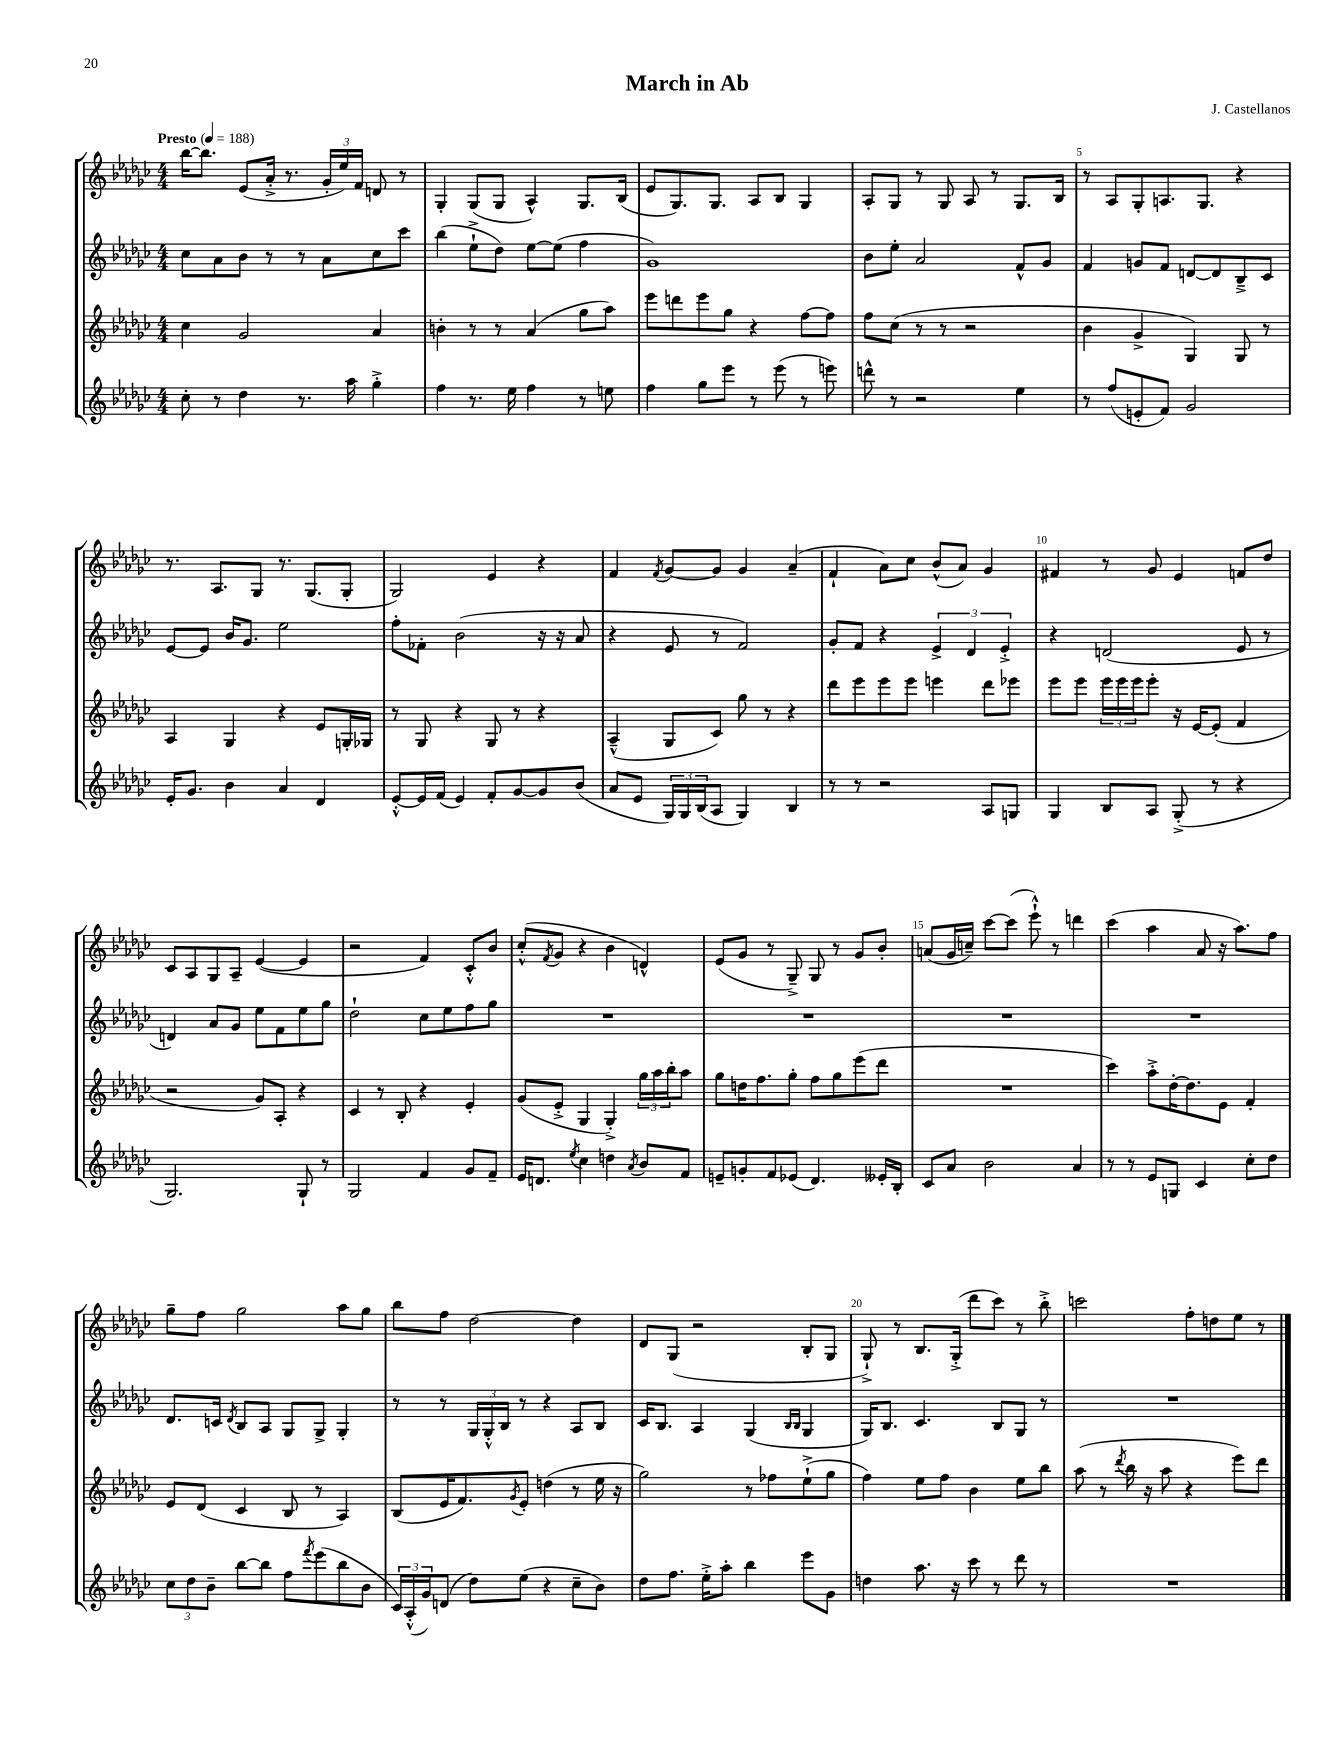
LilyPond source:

\header { title = "March in Ab" composer = "J. Castellanos" }
<<
\new StaffGroup <<
\new Staff = "s0" {
    \clef treble \key ges \major \numericTimeSignature \time 4/4 \tempo "Presto" 4 = 188
    bes''16~ bes''8. ees'8( aes'16-.-> r8. \tuplet 3/2 { ges'16-. ees''16) f'16 } d'8 r8 |
    ges4-. ges8( ges8 aes4-^) ges8. bes16( |
    ees'8 ges8.) ges8. aes8 bes8 ges4 |
    aes8-. ges8 r8 ges8 aes8 r8 ges8. bes16 |
    r8 aes8 ges8-. a8. ges8. r4 |
    r8. aes8. ges8 r8. ges8.( ges8-. |
    ges2) ees'4 r4 |
    f'4 \acciaccatura { f'8 } ges'8~ ges'8 ges'4 aes'4--( |
    f'4-! aes'8) ces''8 bes'8-^( aes'8) ges'4 |
    fis'4 r8 ges'8 ees'4 f'8 des''8 |
    ces'8 aes8 ges8 aes8-- ees'4~( ees'4 |
    r2 f'4) ces'8-.-^ bes'8 |
    ces''8-.-^( \acciaccatura { f'8 } ges'8 r4 bes'4 d'4-^) |
    ees'8( ges'8 r8 ges8--->) ges8 r8 ges'8 bes'8-. |
    a'8( ges'16 c''16--) ces'''8~ ces'''8( ees'''8-!-^) r8 d'''4 |
    ces'''4( aes''4 aes'8 r16 aes''8.) f''8 |
    ges''8-- f''8 ges''2 aes''8 ges''8 |
    bes''8 f''8 des''2~ des''4 |
    des'8 ges8( r2 bes8-. ges8 |
    ges8-!->) r8 bes8. ges16-.->( des'''8 ces'''8) r8 bes''8-.-> |
    c'''2 f''8-. d''8 ees''8 r8 \bar "|." |
}
\new Staff = "s1" {
    \clef treble \key ges \major \numericTimeSignature \time 4/4
    ces''8 aes'8 bes'8 r8 r8 aes'8 ces''8 ces'''8 |
    bes''4( ees''8-!-> des''8) ees''8~ ees''8( f''4 |
    ges'1) |
    bes'8 ees''8-. aes'2 f'8-^ ges'8 |
    f'4 g'8 f'8 d'8~ d'8 bes8---> ces'8 |
    ees'8~ ees'8 bes'16 ges'8. ees''2 |
    f''8-. fes'8-. bes'2( r16 r16 aes'8 |
    r4 ees'8 r8 f'2) |
    ges'8-. f'8 r4 \tuplet 3/2 { ees'4-> des'4 ees'4-.-> } |
    r4 d'2( ees'8 r8 |
    d'4) aes'8 ges'8 ees''8 f'8 ees''8 ges''8 |
    des''2-! ces''8 ees''8 f''8 ges''8 |
    R1 |
    R1 |
    R1 |
    R1 |
    des'8. c'16 \acciaccatura { des'8 } bes8 aes8 ges8 ges8-> ges4-. |
    r8 r8 \tuplet 3/2 { ges16 ges16-.-^ bes16 } r8 r4 aes8 bes8 |
    ces'16 bes8. aes4 ges4( \grace { bes16 bes16 } ges4 |
    ges16) bes8. ces'4. bes8 ges8 r8 |
    R1 \bar "|." |
}
\new Staff = "s2" {
    \clef treble \key ges \major \numericTimeSignature \time 4/4
    ces''4 ges'2 aes'4 |
    b'4-. r8 r8 aes'4( ges''8 aes''8) |
    ees'''8 d'''8 ees'''8 ges''8 r4 f''8~ f''8 |
    f''8 ces''8( r8 r8 r2 |
    bes'4 ges'4-> ges4) ges8 r8 |
    aes4 ges4 r4 ees'8 g16-. ges16 |
    r8 ges8 r4 ges8 r8 r4 |
    aes4---^( ges8 ces'8) ges''8 r8 r4 |
    des'''8 ees'''8 ees'''8 ees'''8 e'''4 des'''8 ees'''8 |
    ees'''8 ees'''8 \tuplet 3/2 { ees'''16 ees'''16 ees'''16 } ees'''8-. r16 ees'16~ ees'8-.( f'4 |
    r2 ges'8) aes8-. r4 |
    ces'4 r8 bes8-. r4 ees'4-. |
    ges'8( ees'8-.-> ges4 ges4-.->) \tuplet 3/2 { ges''16 aes''16 bes''16-. } aes''8 |
    ges''8 d''16 f''8. ges''8-. f''8 ges''8 ees'''8( des'''8 |
    R1 |
    ces'''4) aes''8-.-> des''16~-. des''8. ees'8 f'4-. |
    ees'8 des'8( ces'4 bes8 r8 aes4) |
    bes8( ees'16 f'8.) \acciaccatura { ges'8 } ees'8-. d''4( r8 ees''16 r16 |
    ges''2) r8 fes''8 ees''8-!->( ges''8 |
    f''4) ees''8 f''8 bes'4 ees''8 bes''8 |
    aes''8( r8 \acciaccatura { des'''8 } bes''16 r16 aes''8 r4 ees'''8) des'''8 \bar "|." |
}
\new Staff = "s3" {
    \clef treble \key ges \major \numericTimeSignature \time 4/4
    ces''8-. r8 des''4 r8. aes''16 ges''4-.-> |
    f''4 r8. ees''16 f''4 r8 e''8 |
    f''4 ges''8 ees'''8 r8 ees'''8( r8 e'''8) |
    d'''8-^ r8 r2 ees''4 |
    r8 f''8( e'8-. f'8) ges'2 |
    ees'16-. ges'8. bes'4 aes'4 des'4 |
    ees'8~-.-^ ees'16 f'16( ees'4) f'8-. ges'8~ ges'8 bes'8( |
    aes'8 ees'8 \tuplet 3/2 { ges16) ges16 bes16( } aes8 ges4) bes4 |
    r8 r8 r2 aes8 g8 |
    ges4 bes8 aes8 ges8-.->( r8 r4 |
    ges2.) ges8-! r8 |
    ges2 f'4 ges'8 f'8-- |
    ees'16 d'8. \acciaccatura { ees''8 } ces''4 d''4 \acciaccatura { aes'8 } bes'8 f'8 |
    e'8-- g'8-. f'8 ees'8( des'4.) eeses'16-. bes16-. |
    ces'8 aes'8 bes'2 aes'4 |
    r8 r8 ees'8 g8 ces'4 ces''8-. des''8 |
    \tuplet 3/2 { ces''8 des''8 bes'8-- } bes''8~ bes''8 f''8 \acciaccatura { f'''8 } ees'''8( bes''8 bes'8 |
    \tuplet 3/2 { ces'16) aes16-.-^( ges'16) } d'8( des''8) ees''8( r4 ces''8-- bes'8) |
    des''8 f''8. ees''16-.-> aes''8-. bes''4 ees'''8 ges'8 |
    d''4 aes''8. r16 ces'''8 r8 des'''8 r8 |
    R1 \bar "|." |
}
>>
>>
\layout { \context { \Score \override BarNumber.break-visibility = ##(#f #t #t) barNumberVisibility = #(every-nth-bar-number-visible 5) } }
